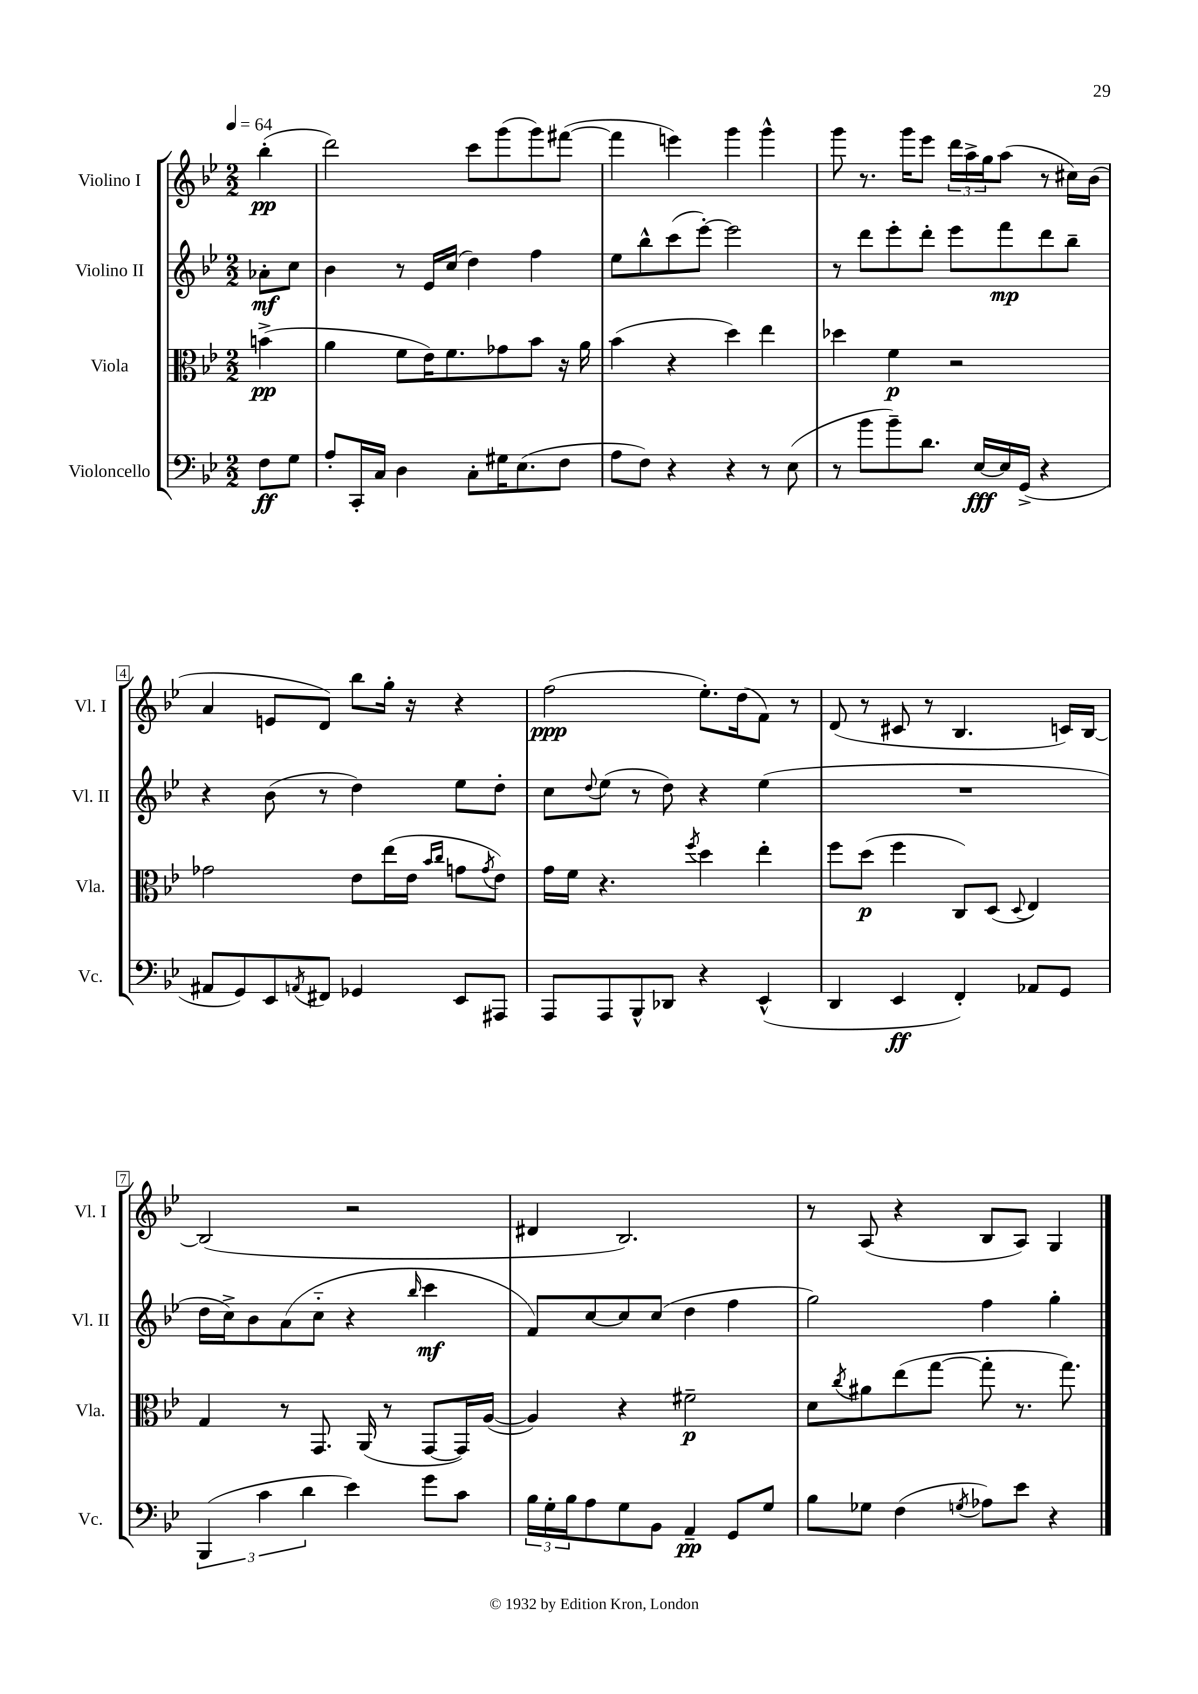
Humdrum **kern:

**kern	**kern	**kern	**kern
*staff4	*staff3	*staff2	*staff1
*clefF4	*clefC3	*clefG2	*clefG2
*k[b-e-]	*k[b-e-]	*k[b-e-]	*k[b-e-]
*M2/2	*M2/2	*M2/2	*M2/2
*MM64	*MM64	*MM64	*MM64
8F\L	(4b^\	8a-'\L	(4bb-'\
8G\J	.	8cc\J	.
=	=	=	=
8A'/L	4a\	4b-\	2ddd\)
16CC'/L	.	.	.
16C/JJ	.	.	.
4D\	8f\L	8r	.
.	16e-\K)	16e-/LL	.
.	8.f\	(16cc/JJ	.
8C'\L	.	4dd\)	8ccc\L
16G#\K	8g-\	.	(8ggg\
(8.E-\	.	.	.
.	8b-\J	4ff\	8ggg\)
8F\J	16r	.	([8fff#\J
.	16a\	.	.
=	=	=	=
8A\L	(4b-\	8ee-\L	4fff#\]
8F\J)	.	8bb-^^\	.
4r	4r	(8ccc\	4eee\)
.	.	[8eee-'\J)	.
4r	4dd\)	2eee-\]	4ggg\
8r	4ee-\	.	4ggg^^\
(8E-\	.	.	.
=	=	=	=
8r	4dd-\	8r	8ggg\
8b-\L	.	8ddd\L	8.r
8b-~\)	4f\	8eee-'\	.
.	.	.	16ggg\LK
8.d\J	.	8ddd'\J	8eee-\J
.	2r	8eee-\L	24ddd\LL
.	.	.	24aa^\
[16E-/LL	.	.	.
.	.	.	24gg\J
16E-/]	.	8fff\	(8aa\J
(16GG^/JJ	.	.	.
4r	.	8ddd\	8r
.	.	8bb-~\J	16cc#\LL)
.	.	.	(16b-\JJ
=	=	=	=
8AA#/L	2g-\	4r	4a/
8GG/)	.	.	.
8EE-/	.	(8b-\	8e/L
8qAA/	.	.	.
8FF#/J	.	8r	8d/J)
4GG-/	8e-\L	4dd\)	8bb-\L
.	(16ee-\L	.	16gg'\Jk
.	16e-\JJ	.	16r
.	16qqb-/LL	.	.
.	16qqcc/JJ	.	.
8EE-/L	8g\L	8ee-\L	4r
.	8qg/	.	.
8AAA#/J	8e-\J)	8dd'\J	.
=	=	=	=
8AAA/L	16g\LL	8cc\L	(2ff\
.	16f\JJ	.	.
.	.	8qqdd/	.
8AAA/	4.r	(8ee-\J	.
8BBB-^^/	.	8r	.
8DD-/J	.	8dd\)	.
.	8qff/	.	.
4r	4dd\	4r	8.ee-'\L)
.	.	.	(16dd\k
(4EE-^^/	4ee-'\	(4ee-\	8f\J)
.	.	.	8r
=	=	=	=
4DD/	8ff\L	1r	(8d/
.	(8dd\J	.	8r
4EE-/	4ff\	.	8c#/
.	.	.	8r
4FF'/)	8C/L)	.	4.B-/
.	(8D/J	.	.
.	8qqD/	.	.
8AA-/L	4E-/)	.	.
8GG/J	.	.	16c/LL)
.	.	.	[16B-/JJ
=	=	=	=
(6BBB-/	4G/	16dd\LL	(2B-/]
.	.	16cc^\J)	.
.	.	8b-\	.
6c\	.	.	.
.	8r	(8a\	.
6d\	.	.	.
.	8.GG/	8cc'~\J	.
4e-\)	.	4r	2r
.	(16AA/	.	.
.	8r	.	.
.	.	16qqbb-/	.
8g\L	[8GG/L	4ccc\	.
8c\J	16GG/]L)	.	.
.	([16A/JJ	.	.
=	=	=	=
24B-\LL	4A/])	8f/L)	4d#/
24G'\	.	.	.
24B-\J	.	.	.
8A\	.	[8cc/	.
8G\	4r	8cc/]	2.B-/)
8BB-\J	.	(8cc/J	.
4AA~/	2f#~\	4dd\	.
8GG/L	.	4ff\	.
8G/J	.	.	.
=	=	=	=
8B-\L	8d\L	2gg\)	8r
.	8qcc/	.	.
8G-\J	8a#\	.	(8A/
(4F\	(8ee-\	.	4r
.	[8gg\J	.	.
8qG/	.	.	.
8A-\L)	8gg'\]	4ff\	8B-/L
8e-\J	8.r	.	8A/J)
4r	.	4gg'\	4G/
.	8.gg\)	.	.
==	==	==	==
*-	*-	*-	*-
